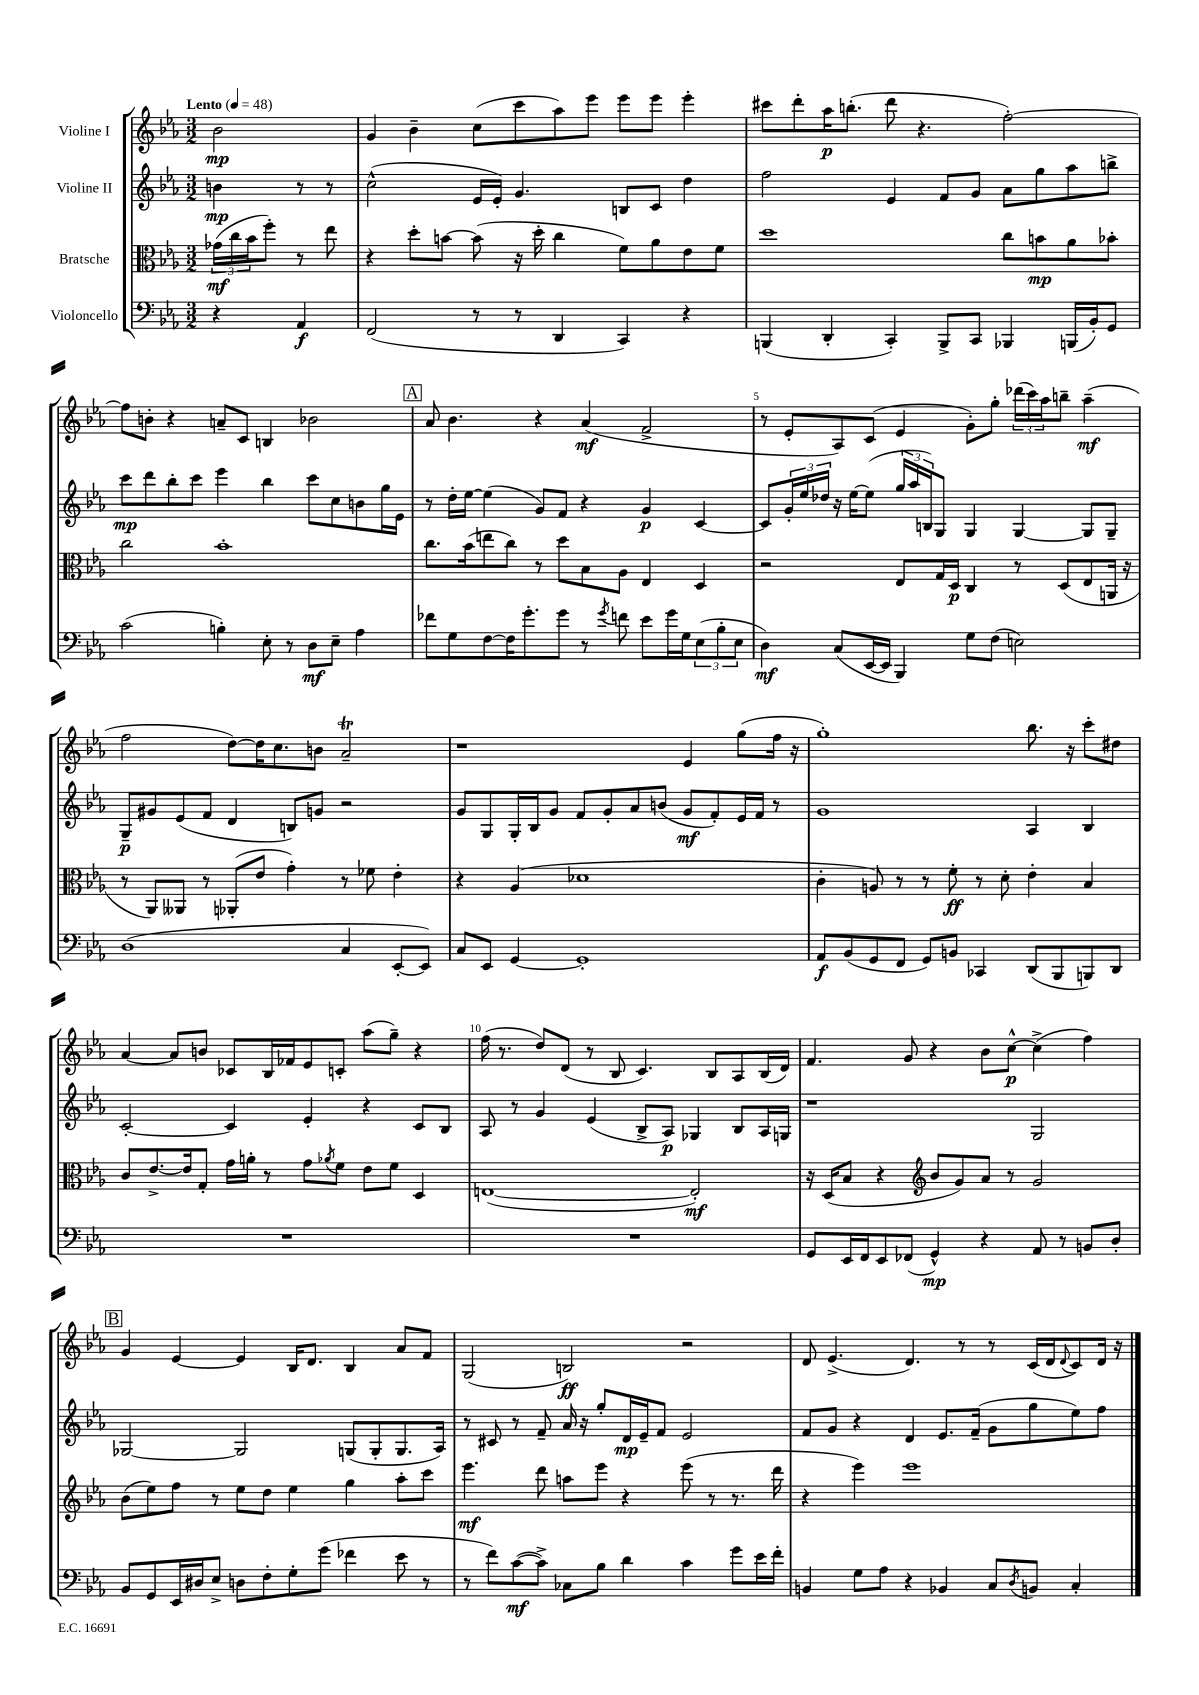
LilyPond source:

<<
\new StaffGroup <<
\new Staff = "s0" \with { instrumentName = "Violine I" } {
    \clef treble \key ees \major \numericTimeSignature \time 3/2 \partial 2 \tempo "Lento" 4 = 48
    bes'2\mp |
    g'4 bes'4-- c''8( c'''8 aes''8) ees'''8 ees'''8 ees'''8 ees'''4-. |
    cis'''8 d'''8-. aes''16\p b''8.-.( d'''8 r4. f''2~-.) |
    f''8 b'8-. r4 a'8-- c'8 b4 bes'2 |
    \mark \markup { \box "A" } aes'8 bes'4. r4 aes'4\mf( f'2-> |
    r8 ees'8-. aes8) c'8( ees'4 g'8-.) g''8-. \tuplet 3/2 { des'''16( c'''16) aes''16 } b''8-- aes''4--\mf( |
    f''2 d''8~) d''16 c''8. b'8 aes'2--\trill |
    r1 ees'4 g''8( f''16 r16 |
    g''1-.) bes''8. r16 c'''8-. dis''8 |
    aes'4~ aes'8 b'8 ces'8 bes16 fes'16 ees'8 c'8-. aes''8( g''8--) r4 |
    f''16( r8. d''8) d'8( r8 bes8 c'4.) bes8 aes8 bes16( d'16) |
    f'4. g'8 r4 bes'8 c''8~-^\p c''4->( f''4) |
    \mark \markup { \box "B" } g'4 ees'4~ ees'4 bes16 d'8. bes4 aes'8 f'8 |
    g2( b2\ff) r2 |
    d'8 ees'4.->( d'4.) r8 r8 c'16( d'16 \appoggiatura { d'8 } c'8) d'16 r16 \bar "|." |
}
\new Staff = "s1" \with { instrumentName = "Violine II" } {
    \clef treble \key ees \major \numericTimeSignature \time 3/2 \partial 2
    b'4\mp r8 r8 |
    c''2-^( ees'16 ees'16-.) g'4. b8 c'8 d''4 |
    f''2 ees'4 f'8 g'8 aes'8 g''8 aes''8 b''8-> |
    c'''8\mp d'''8 bes''8-. c'''8 ees'''4 bes''4 c'''8 c''8 b'8 g''16 ees'16 |
    \mark \markup { \box "A" } r8 d''16-. ees''16~ ees''4( g'8) f'8 r4 g'4\p c'4~ |
    c'8 \tuplet 3/2 { g'16-. ees''16 des''16 } r16 ees''16~ ees''8( \tuplet 3/2 { g''16 aes''16 b16) } g8 g4 g4~ g8 g8-- |
    g8--\p gis'8 ees'8( f'8 d'4 b8) g'8 r2 |
    g'8 g8 g16-. bes16 g'8 f'8 g'8-. aes'8 b'8( g'8\mf f'8-.) ees'16 f'16 r8 |
    g'1 aes4 bes4 |
    c'2~-. c'4 ees'4-. r4 c'8 bes8 |
    aes8 r8 g'4 ees'4( bes8-> aes8\p) ges4 bes8 aes16 g16 |
    r1 g2 |
    \mark \markup { \box "B" } ges2~ ges2 g8( g8-. g8. aes16) |
    r8 cis'8 r8 f'8-- aes'16 r16 g''8-. d'16\mp ees'16-- f'8 ees'2 |
    f'8 g'8 r4 d'4 ees'8. f'16--( g'8 g''8 ees''8) f''8 \bar "|." |
}
\new Staff = "s2" \with { instrumentName = "Bratsche" } {
    \clef alto \key ees \major \numericTimeSignature \time 3/2 \partial 2
    \tuplet 3/2 { ges'16\mf( c''16 bes'16 } f''8-.) r8 ees''8 |
    r4 d''8-. b'8~ b'8( r16 d''16-. c''4 f'8) aes'8 ees'8 f'8 |
    d''1 c''8 b'8\mp aes'8 bes'8-. |
    c''2 bes'1-. |
    \mark \markup { \box "A" } c''8. bes'16( e''8 c''8) r8 d''8 bes8 aes8 ees4 d4 |
    r2 ees8 g16 d16\p c4 r8 d8( ees8 a,16 r16 |
    r8 aes,8) aeses,8 r8 aes,8-.( ees'8 g'4-.) r8 fes'8 ees'4-. |
    r4 aes4( des'1 |
    c'4-. a8) r8 r8 f'8-.\ff r8 d'8-. ees'4-. bes4 |
    c'8 ees'8.~-> ees'16 g8-. g'16 a'16-. r8 g'8 \acciaccatura { aes'8 } f'8 ees'8 f'8 d4 |
    e1~( e2-.\mf) |
    r16 d16( bes8 r4 \clef treble bes'8 g'8) aes'8 r8 g'2 |
    \mark \markup { \box "B" } bes'8( ees''8) f''8 r8 ees''8 d''8 ees''4 g''4 aes''8-. c'''8 |
    ees'''4.\mf d'''8 a''8 ees'''8 r4 ees'''8( r8 r8. d'''16 |
    r4 ees'''4) ees'''1 \bar "|." |
}
\new Staff = "s3" \with { instrumentName = "Violoncello" } {
    \clef bass \key ees \major \numericTimeSignature \time 3/2 \partial 2
    r4 aes,4\f |
    f,2( r8 r8 d,4 c,4) r4 |
    b,,4( d,4-. c,4-.) b,,8-> c,8 bes,,4 b,,16( bes,16-.) g,8 |
    c'2( b4-.) ees8-. r8 d8\mf ees8-- aes4 |
    \mark \markup { \box "A" } fes'8 g8 f8~ f16 g'8.-. g'8 r8 \acciaccatura { g'8 } f'8 ees'8 g'16 g16 \tuplet 3/2 { ees8( bes8-. ees8 } |
    d4\mf) c8( ees,16~ ees,16 bes,,4) g8 f8( e2) |
    d1( c4 ees,8~-. ees,8) |
    c8 ees,8 g,4~ g,1-. |
    aes,8\f bes,8( g,8 f,8 g,8) b,8 ces,4 d,8( bes,,8 b,,8) d,8 |
    R1. |
    R1. |
    g,8 ees,16 f,16 ees,8 fes,8( g,4-^\mp) r4 aes,8 r8 b,8 d8-. |
    \mark \markup { \box "B" } bes,8 g,8 ees,16 dis16 ees8-> d8 f8-. g8-. g'8( fes'4 ees'8 r8 |
    r8 f'8) c'8~\mf( c'8->) ces8 bes8 d'4 c'4 g'8 ees'16 f'16-. |
    b,4 g8 aes8 r4 bes,4 c8 \acciaccatura { d8 } b,8 c4-. \bar "|." |
}
>>
>>
\layout { \context { \Score \override BarNumber.break-visibility = ##(#f #t #t) barNumberVisibility = #(every-nth-bar-number-visible 5) } }
